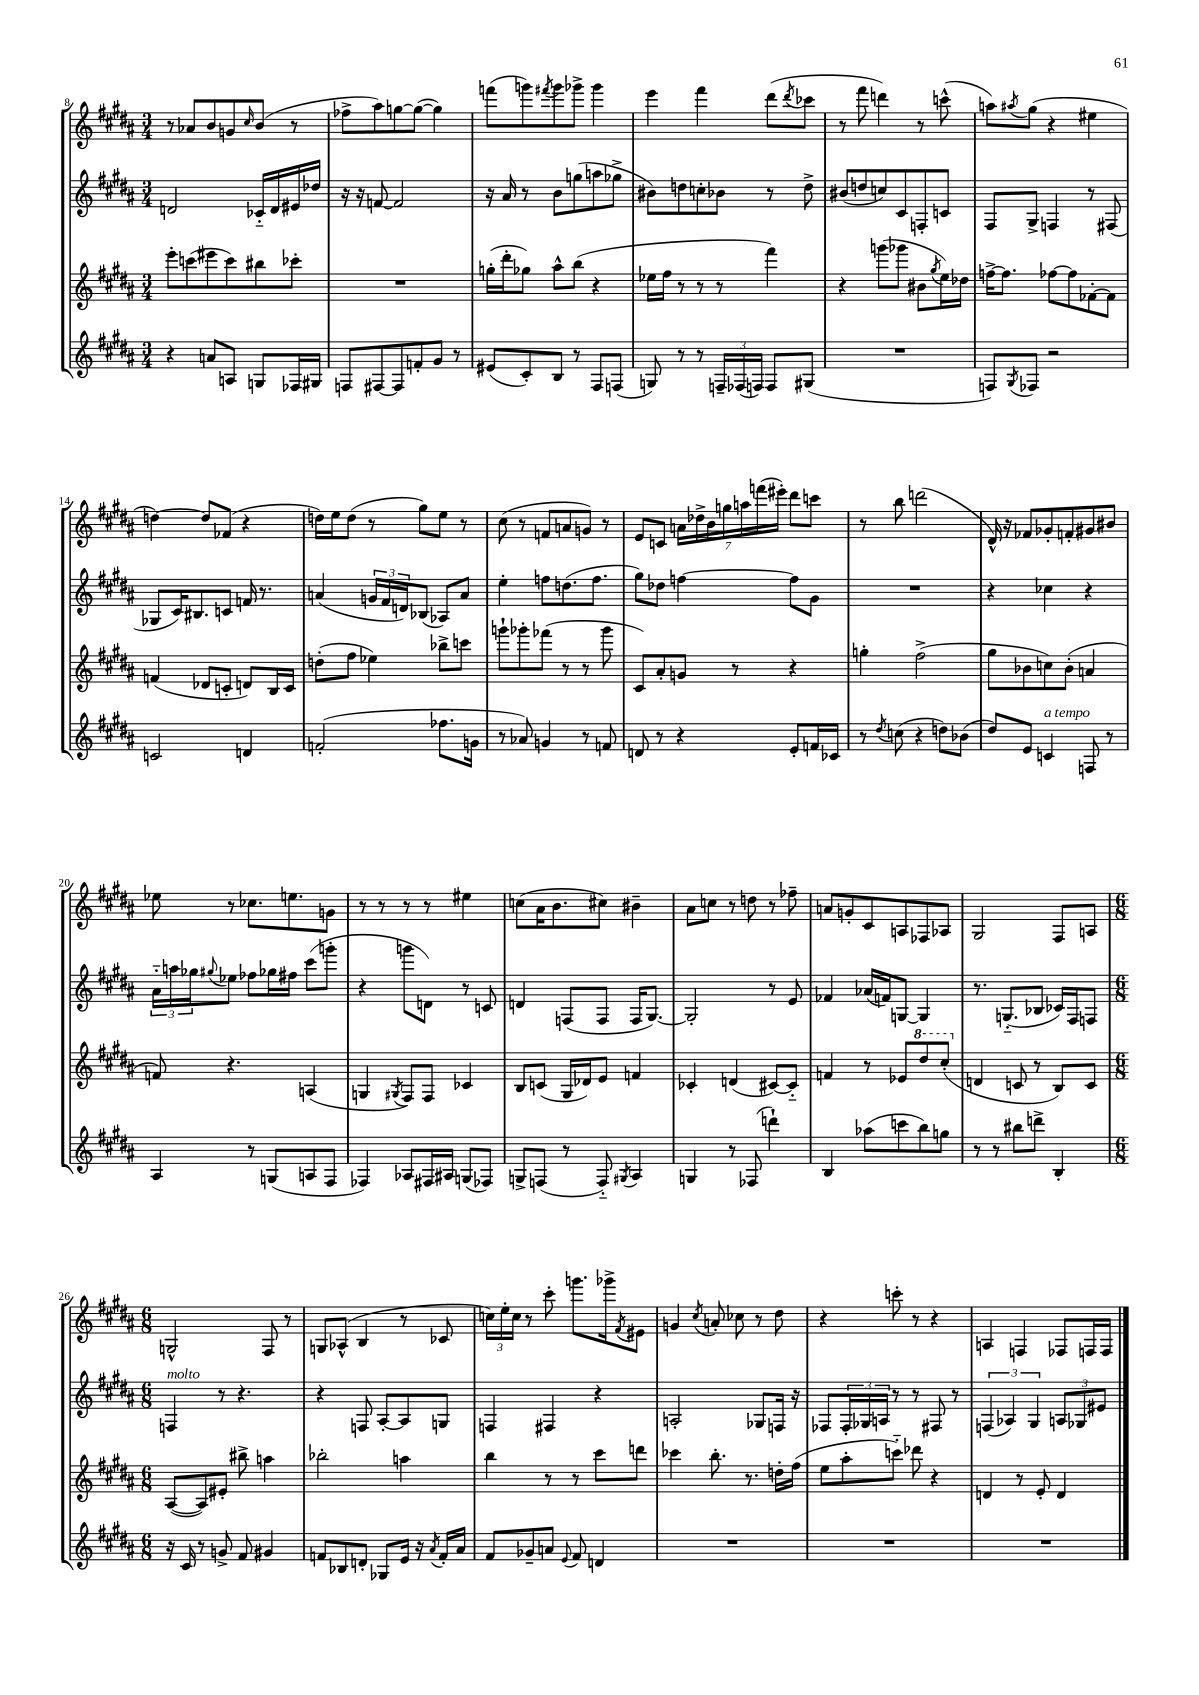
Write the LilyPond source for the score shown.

<<
\new StaffGroup <<
\new Staff = "s0" {
    \clef treble \key b \major \numericTimeSignature \time 3/4
    r8 aes'8 b'8 g'8 \grace { cis''16 } b'8( r8 |
    fes''8-> ais''8) g''8~ g''8~( g''4) |
    f'''8( g'''8) \acciaccatura { fis'''8 } g'''8 ges'''8-> ges'''4 |
    e'''4 fis'''4 dis'''8( \acciaccatura { dis'''8 } ces'''8 |
    r8 fis'''8 d'''4) r8 c'''8-^( |
    a''8) \acciaccatura { ais''8 } gis''8( r4 eis''4 |
    d''4~) d''8 fes'8( r4 |
    d''16) e''16 d''8( r8 gis''8) e''8 r8 |
    cis''8( r8 f'8 a'8 g'8) r8 |
    e'8 c'8 \tuplet 7/4 { a'16 des''16-> b'16 g''16 a''16 f'''16( eis'''16-.) } dis'''8 c'''8 |
    r8 b''8 d'''2( |
    dis'16-^) r16 fes'8 ges'8-. f'8-. gis'8 bis'8 |
    ees''8 r8 ces''8. e''8. g'8 |
    r8 r8 r8 r8 eis''4 |
    c''8( ais'16 b'8. cis''8) bis'4-- |
    ais'8 c''8 r8 d''8 r8 fes''8-- |
    a'8 g'8-. cis'8 a8 fes8 aes8 |
    gis2 fis8 a8 |
    \numericTimeSignature \time 6/8 g2-^ fis8 r8 |
    g8 aes8-^( b4 r8 ces'8 |
    \tuplet 3/2 { c''16) e''16-. c''16 } r8 cis'''8-. g'''8. ges'''16-> \acciaccatura { fis'8 } eis'8 |
    g'4 \acciaccatura { cis''8 } a'8-. ces''8 r8 dis''8 |
    r4 c'''8-. r8 r4 |
    a4 f4 fes8 f16 f16 \bar "|." |
}
\new Staff = "s1" {
    \clef treble \key b \major \numericTimeSignature \time 3/4
    d'2 ces'16-_ d'16 eis'16 des''16 |
    r16 r16 f'8~ f'2 |
    r16 ais'16 r8 b'8 g''8( a''8 ges''8-> |
    bis'8) d''8 c''8-. bes'8 r8 d''8-> |
    bis'8( d''8 c''8) cis'8 f8-. c'8 |
    fis8 gis8-> f4 r8 fis8( |
    ges8 cis'16) bis8. c'8 f'16 r8. |
    a'4( \tuplet 3/2 { g'16 fis'16 d'16) } bes8( aes8) a'8 |
    e''4-. f''8 d''8.( f''8. |
    gis''8) des''8 f''4~ f''8 gis'8 |
    R2. |
    r4 ces''4 r4 |
    \tuplet 3/2 { ais'16-_ a''16 ges''16 } \appoggiatura { gis''8 } ees''8 fes''8 ges''16 fis''16 cis'''8( g'''8-. |
    r4 g'''8 d'8) r8 c'8 |
    d'4 f8( f8 f16 gis8.~) |
    gis2-. r8 e'8 |
    fes'4 aes'16( f'16) g8~ g4 |
    r8. g8.-_( bes8 ces'16) fis16 f8 |
    \numericTimeSignature \time 6/8 f4^\markup { \italic "molto" } r8 r4. |
    r4 f8 ais8~-. ais8 g8 |
    f4 fis4 r4 |
    a2-. ges8 f16 r16 |
    fes8 \tuplet 3/2 { fes16-. ges16 a16 } r8 r8 fis8 r8 |
    \tuplet 3/2 { f4( aes4) gis4 } \tuplet 3/2 { a8 ges8 eis'8 } \bar "|." |
}
\new Staff = "s2" {
    \clef treble \key b \major \numericTimeSignature \time 3/4
    e'''8-. c'''8( eis'''8 c'''8) bis''8 ces'''8-. |
    R2. |
    g''16-.( dis'''16-. ges''8) ais''8-^ b''8( r4 |
    ees''16 fis''16 r8 r8 r8 fis'''4) |
    r4 g'''8( ges'''8 bis'8 \acciaccatura { gis''8 } e''16) des''16 |
    f''16~-> f''8. fes''8~ fes''8 fes'8~-. fes'8 |
    f'4( des'8 c'8-. d'8) b16 c'16 |
    d''8-.( fis''8 ees''4) bes''8-> c'''8 |
    g'''8-! ges'''8-. fes'''8( r8 r8 ges'''8 |
    cis'8) ais'8-. g'8 r8 r4 |
    g''4-. fis''2->( |
    gis''8 bes'8 c''8) bes'8-.( a'4 |
    f'8) r4. a4( |
    g4 \acciaccatura { gis8 } fis8) fis8 ces'4 |
    b8 c'8( gis16 des'16) e'8 f'4 |
    ces'4-. d'4( cis'8~) cis'8-_ |
    f'4 r8 ees'8 \ottava #1 dis'''8 cis'''8-.( \ottava #0 |
    d'4 c'8 r8 b8) c'8 |
    \numericTimeSignature \time 6/8 ais8~( ais8) eis'8-. bis''8-> a''4 |
    bes''2-. a''4 |
    b''4 r8 r8 cis'''8 d'''8 |
    ces'''4 b''8.-. r8. d''16-. fis''16( |
    e''8 ais''8-. c'''8-_) des'''8 r4 |
    d'4 r8 e'8-. d'4 \bar "|." |
}
\new Staff = "s3" {
    \clef treble \key b \major \numericTimeSignature \time 3/4
    r4 a'8 a8 g8 fes16 gis16 |
    f8 fis8~ fis8 f'8-. gis'8 r8 |
    eis'8( cis'8-.) b8 r8 fis8 f8( |
    g8) r8 r8 \tuplet 3/2 { f16-- fes16( f16) } f8 gis8( |
    R2. |
    f8) \acciaccatura { gis8 } fes8 r2 |
    c'2 d'4 |
    f'2-.( fes''8. g'16 |
    r8 aes'8) g'4 r8 f'8 |
    d'8 r8 r4 e'8-. f'16 ces'16 |
    r8 \acciaccatura { dis''8 } c''8( r4 d''8) bes'8( |
    dis''8) e'8 c'4^\markup { \italic "a tempo" } f8 r8 |
    ais4 r8 g8( a8 fis8 |
    fes4) aes8 fis16 ais16 g8( fes8) |
    g8-> f8( r8 f8-_) \acciaccatura { gis8 } ais4 |
    g4 r8 fes8( d'''4-!) |
    b4 aes''8( c'''8 b''8) g''8 |
    r8 r8 bis''8 d'''8-> b4-. |
    \numericTimeSignature \time 6/8 r16 cis'16 r8 g'8-> fis'8 gis'4 |
    f'8 bes8 d'8-. ges8 e'16 r16 \acciaccatura { ais'8 } f'16-. ais'16 |
    fis'8 ges'8-- a'8 \appoggiatura { e'8 } fis'8 d'4 |
    R2. |
    R2. |
    R2. \bar "|." |
}
>>
>>
\layout { \context { \Score currentBarNumber = #8 } }
